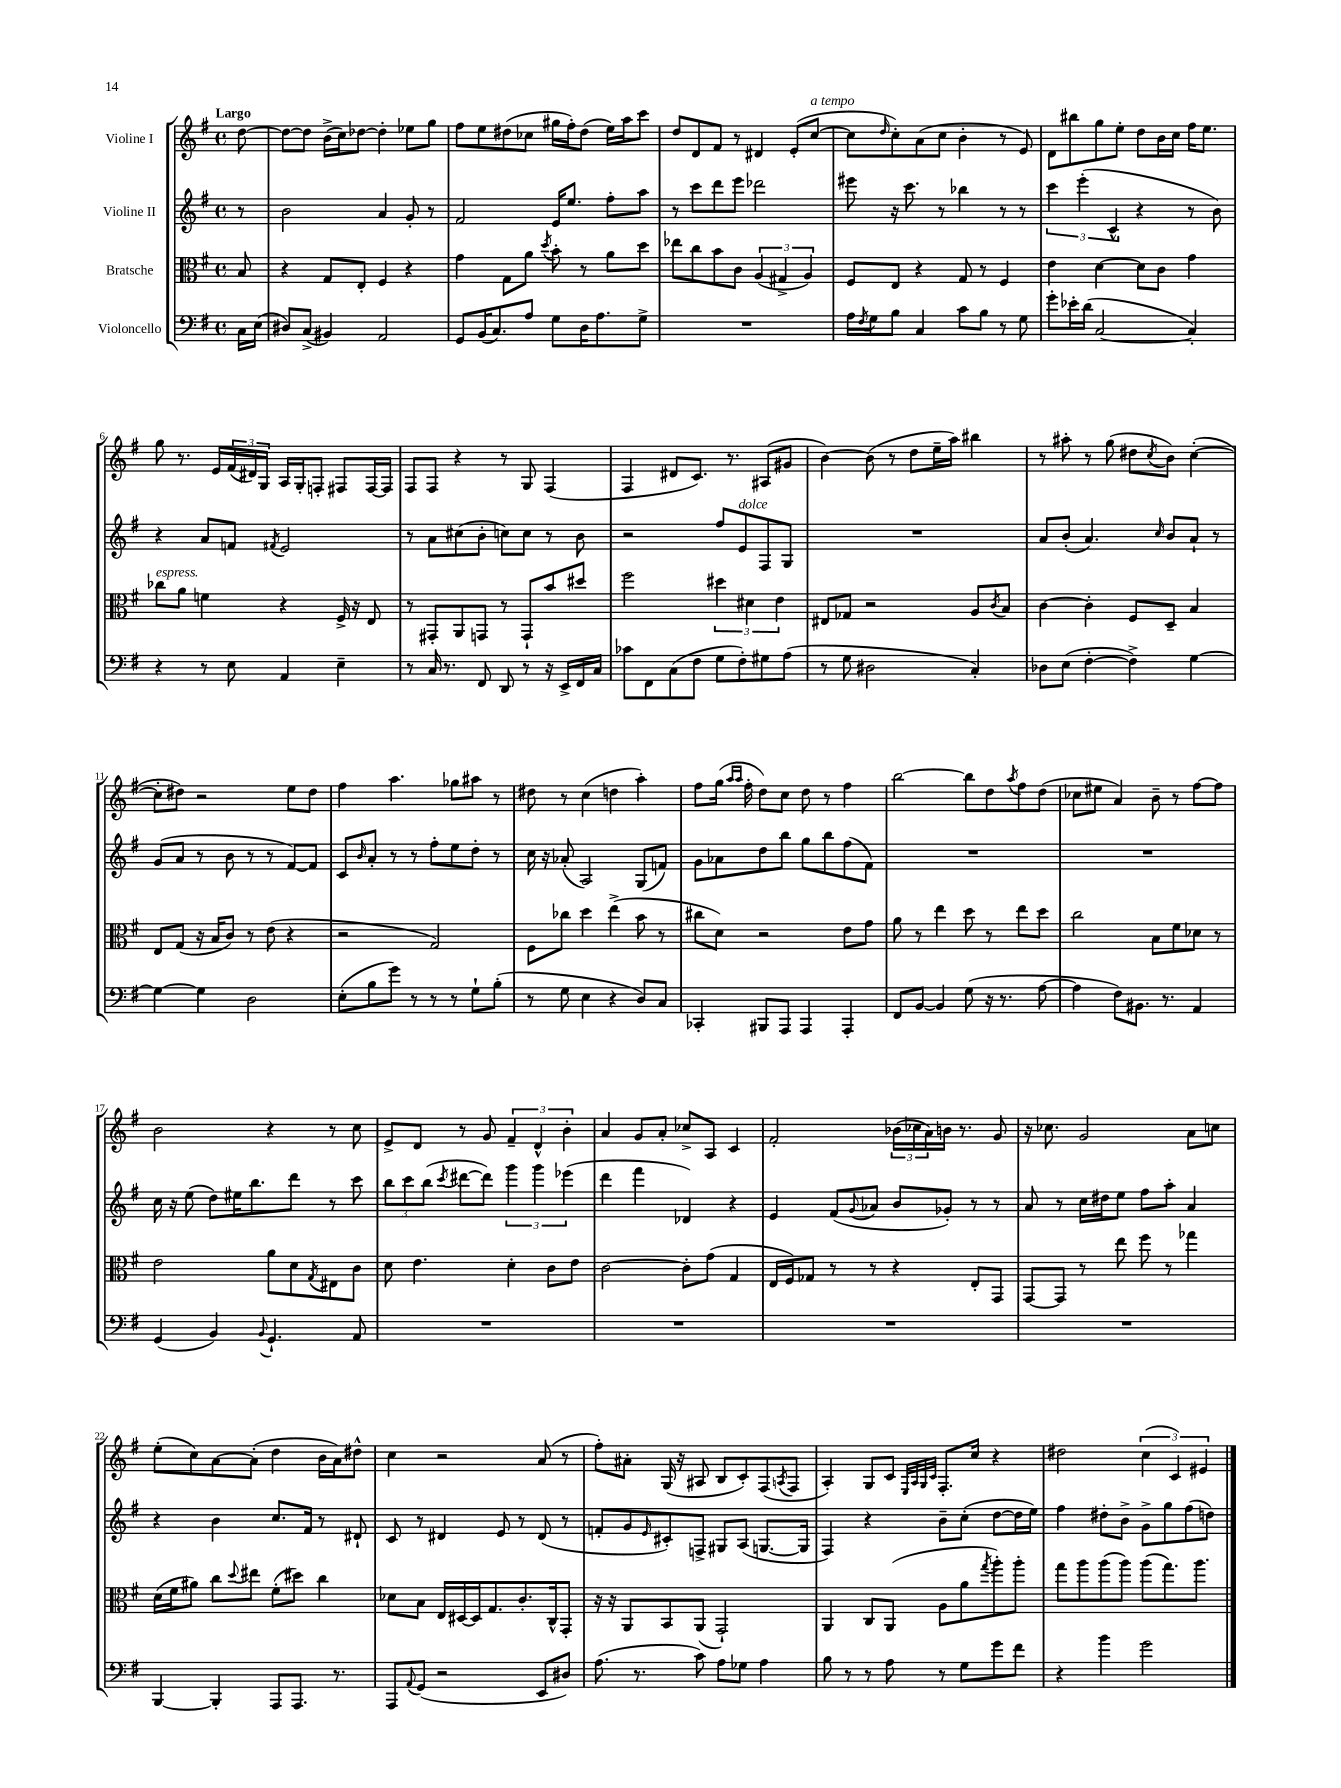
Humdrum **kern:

**kern	**kern	**kern	**kern
*part4	*part3	*part2	*part1
*staff4	*staff3	*staff2	*staff1
*I"Violoncello	*I"Bratsche	*I"Violine II	*I"Violine I
*clefF4	*clefC3	*clefG2	*clefG2
*k[f#]	*k[f#]	*k[f#]	*k[f#]
*M4/4	*M4/4	*M4/4	*M4/4
*met(c)	*met(c)	*met(c)	*met(c)
=	=	=	=
!	!	!	!LO:TX:a:B:t=Largo
16C\LL	8B/	8r	[8dd\
(16E\JJ	.	.	.
=1	=1	=1	=1
8D#X/L)	4r	2b\	8dd\L_
(8C^/J	.	.	8dd\J]
4BB#X/)	8G/L	.	(16b^\LL
.	.	.	16cc\J)
.	8E'/J	.	[8dd-X\J
2AA/	4F#/	4a/	4dd-'\]
.	4r	8g'/	8ee-X\L
.	.	8r	8gg\J
=2	=2	=2	=2
8GG/L	4g\	2f#/	8ff#\L
(16BB/K	.	.	8ee\
8.C/)	.	.	.
.	8G\L	.	(8dd#X\
8A/J	8a\J	.	8cc-X\J
.	8qdd/	.	.
8G\L	8b'\	16e/KL	16gg#X\LL
.	.	8.ee/J	16ff#'\J)
16D\K	8r	.	(8dd#\J
8.A\	.	.	.
.	8a\L	8ff#'\L	16ee\LL)
.	.	.	16aa\J
8G^\J	8dd\J	8aa\J	8ccc\J
=3	=3	=3	=3
1r	8ee-X\L	8r	8dd/L
.	8cc\	8ccc\L	8d/
.	8b\	8ddd\	8f#/J
.	8c\J	8eee\J	8r
.	(6A/	2ddd-X\	4d#X/
.	6G#X^/	.	.
.	.	.	(8e'/L
.	6A/)	.	.
!	!	!	!LO:TX:a:i:t=a tempo
.	.	.	[8cc/J
=4	=4	=4	=4
16A\LL	8F#/L	8eee#X\	8cc\L]
8qF#/	.	.	.
16G\J	.	.	.
.	.	.	16qqdd/
8B\J	8E/J	16r	8cc'\)
.	.	8.ccc\	.
4C/	4r	.	(8a\
.	.	8r	8cc\J
8c\L	8G/	4bb-X\	4b'\
8B\J	8r	.	.
8r	4F#/	8r	8r
8G\	.	8r	8e/)
=5	=5	=5	=5
8g'\L	4e\	6ccc\	8d\L
16e-X'\L	.	.	8bb#X\
.	.	(6eee'\	.
(16d\JJ	.	.	.
[2C/	[4d\	.	8gg\
.	.	6c^^/	.
.	.	.	8ee'\J
.	8d\L]	4r	8dd\L
.	8c\J	.	16b\L
.	.	.	16cc\JJ
4C'/])	4g\	8r	16ff#\KL
.	.	.	8.ee\J
.	.	8b\)	.
!!LO:LB:g=z
=6	=6	=6	=6
!	!LO:TX:a:i:t=espress.	!	!
4r	8cc-X\L	4r	8gg\
.	8a\J	.	8.r
8r	4fn\	8a/L	.
.	.	.	16e/LL
8E\	.	8fn/J	(24f#/
.	.	.	24d#X/)
.	.	.	24G/JJ
.	.	8qf#X/	.
4AA/	4r	2e/	16A/LL
.	.	.	16G'/J
.	.	.	8Fn'/J
4E~\	16F#^/	.	8F#X/L
.	16r	.	.
.	8E/	.	[16F#/L
.	.	.	16F#/JJ]
=7	=7	=7	=7
8r	8r	8r	8F#/L
16C/	8GG#X'/L	8a\L	8F#/J
8.r	.	.	.
.	8AA/	(8cc#X\	4r
8FF#/	8GGn/J	8b'\J	.
8DD/	8r	8ccn\L)	8r
8r	8GG`/L	8cc\J	8G/
16r	8b/	8r	(4F#/
16EE^/LL	.	.	.
16FF#/	8dd#X/J	8b\	.
16C/JJ	.	.	.
=8	=8	=8	=8
8c-X\L	2ff#\	2r	4F#/
8FF#\	.	.	.
(8C\	.	.	8d#X/L
8F#\J	.	.	8.c/J)
8G\L	6dd#X\	8ff#/L	.
.	.	.	8.r
!	!	!LO:TX:a:i:t=dolce	!
8F#'\)	.	8e/	.
.	6d#X\	.	.
8G#X\	.	8F#/	(8A#X/L
.	6e\	.	.
(8A\J	.	8G/J	8g#X/J
=9	=9	=9	=9
8r	8E#X/L	1r	[4b\)
8G\	8G-X/J	.	.
2D#X\	2r	.	(8b\]
.	.	.	8r
.	.	.	8dd\L
.	.	.	16ee~\L
.	.	.	16aa\JJ)
4C'/)	8A/L	.	4bb#X\
.	8qc/	.	.
.	8B/J	.	.
=10	=10	=10	=10
8D-X\L	[4c\	8a/L	8r
(8E\J	.	(8b'/J	8aa#X'\
[4F#'\	4c'\]	4.a/)	8r
.	.	.	(8gg\
4F#^\])	8F#/L	.	8dd#X\L
.	.	16qqcc/	8qcc/
.	8D~/J	8b/L	8b\J)
[4G\	4B/	8a`/J	([4cc'\
.	.	8r	.
!!LO:LB:g=z
=11	=11	=11	=11
4G\_	8E/L	(8g/L	8cc'\L]
.	(8G/J	8a/J	8dd#X\J)
4G\]	16r	8r	2r
.	16B/KL	.	.
.	8c/J)	8b\	.
2D\	8r	8r	.
.	(8e\	8r	.
.	4r	[8f#/L)	8ee\L
.	.	8f#/J]	8dd#\J
=12	=12	=12	=12
(8E'\L	2r	8c/L	4ff#\
.	.	16qqb/	.
8B\	.	8a'/J	.
8g\J)	.	8r	4.aa\
8r	.	8r	.
8r	2G/)	8ff#'\L	.
8r	.	8ee\	8gg-X\L
8G`\L	.	8dd'\J	8aa#X\J
(8B'\J	.	8r	8r
=13	=13	=13	=13
8r	8F#\L	16cc\	8dd#X\
.	.	16r	.
8G\	8cc-X\J	(8a-X'/	8r
4E\	4dd\	2A/)	(4cc\
4r	(4ee^\	.	4ddn\
8D/L)	8b\	(8G/L	4aa'\)
8C/J	8r	8fn/J)	.
=14	=14	=14	=14
4CC-X'/	8cc#X\L	8g\L	8ff#\L
.	8d\J)	8a-X\	(16gg\Jk
.	.	.	16qqaa/LL
.	.	.	16qqaa/JJ
.	.	.	16ff#'\
8BBB#X/L	2r	8dd\	8dd\L)
8AAA/J	.	8bb\J	8cc\J
4AAA/	.	8gg\L	8dd\
.	.	8bb\	8r
4AAA'/	8e\L	(8ff#\	4ff#\
.	8g\J	8f#\J)	.
=15	=15	=15	=15
8FF#/L	8a\	1r	[2bb\
[8BB/J	8r	.	.
4BB/]	4ee\	.	.
(8G\	8dd\	.	8bb\L]
16r	8r	.	8dd\
8.r	.	.	.
.	.	.	8qaa/
.	8ee\L	.	8ff#\
[8A\	8dd\J	.	(8dd\J
=16	=16	=16	=16
4A\]	2cc\	1r	8cc-X\L
.	.	.	8ee#X\J
8F#\L)	.	.	4a/)
8.BB#X\J	.	.	.
.	8B\L	.	8b~\
8.r	.	.	.
.	8f#\	.	8r
4AA/	8d-X\J	.	[8ff#\L
.	8r	.	8ff#\J]
!!LO:LB:g=z
=17	=17	=17	=17
(4GG/	2e\	16cc\	2b\
.	.	16r	.
.	.	(8ee\	.
4BB/)	.	8dd\L)	.
.	.	16ee#X\K	.
.	.	8.bb\	.
8qqBB/	.	.	.
4.GG`/	8a\L	.	4r
.	8d\	8ddd\J	.
.	8qG/	.	.
.	8E#X\	8r	8r
8AA/	8c\J	8ccc\	8cc\
=18	=18	=18	=18
1r	8d\	12bb\L	8e^/L
.	.	12ccc\	.
.	4.e\	.	8d/J
.	.	(12bb\J	.
.	.	8qccc/	.
.	.	[8ddd#X\L	8r
.	.	8ddd#\J])	8g/
.	4d'\	6ggg\	6f#~/
.	.	6ggg\	6d^^/
.	8c\L	.	.
.	.	(6eee-X\	6b'\
.	8e\J	.	.
=19	=19	=19	=19
1r	[2c\	4ddd\	4a/
.	.	4fff#\	8g/L
.	.	.	8a'/J
.	8c'\L]	4d-X/)	8cc-X^/L
.	(8g\J	.	8A/J
.	4G/	4r	4c/
=20	=20	=20	=20
1r	16E/LL	4e/	2f#'/
.	16F#/J)	.	.
.	8G-X/J	.	.
.	8r	(8f#/L	.
.	.	8qqg/	.
.	8r	8a-X/J	.
.	4r	8b/L	(24b-X\LL
.	.	.	24cc-X\
.	.	.	24a\)
.	.	8g-X'/J)	16bn\JJ
.	.	.	8.r
.	8E'/L	8r	.
.	8GG/J	8r	8g/
=21	=21	=21	=21
1r	[8GG/L	8a/	16r
.	.	.	8.cc-X\
.	8GG/J]	8r	.
.	8r	16cc\LL	2g/
.	.	16dd#X\J	.
.	8ee\	8ee\J	.
.	8ff#\	8ff#\L	.
.	8r	8aa'\J	.
.	4gg-X\	4a/	8a\L
.	.	.	8ccn\J
!!LO:LB:g=z
=22	=22	=22	=22
[4BBB/	(16d\LL	4r	(8ee'\L
.	16f#\J	.	.
.	8a#X\J)	.	8cc\)
4BBB'/]	8cc\L	4b\	[8a\
.	8qqdd/	.	.
.	8ee#X\J	.	(8a'\J]
8AAA/L	(8f#'\L	8.cc/L	4dd\
8.AAA/J	8dd#X\J)	.	.
.	.	16f#/Jk	.
.	4cc\	8r	16b\LL
8.r	.	.	16a\J)
.	.	8d#X`/	8dd#X^^\J
=23	=23	=23	=23
8AAA/L	8d-X\L	8c/	4cc\
8qqAA/	.	.	.
(8GG/J	8B\J	8r	.
2r	16E/LL	4d#X/	2r
.	[16D#X/	.	.
.	16D#/J]	.	.
.	8.G/	.	.
.	.	8e/	.
.	8.c'/	8r	.
8EE/L	.	(8d#/	(8a/
.	16C^^/k	.	.
8D#X/J)	8GG'/J	8r	8r
=24	=24	=24	=24
(8.A\	16r	8fn'/L	8ff#'\L)
.	16r	.	.
.	8AA/L	8g/	8a#X'\J
8.r	.	.	.
.	.	16qqe/	.
.	8BB/	8c#X'/)	(16G/
.	.	.	16r
8c\)	(8AA/J	8Fn^/J	8A#X/
8A\L	2GG`/)	8G#X/L	8B/L
8G-X\J	.	(8A/J	8c'/)
4A\	.	[8.Gn/L	(8F#/
.	.	.	8qAn/
.	.	.	8F#/J
.	.	16G/Jk]	.
=25	=25	=25	=25
8B\	4AA/	4F#/)	4A'/)
8r	.	.	.
8r	8C/L	4r	8G/L
8A\	(8AA/J	.	8c/J
.	.	.	32qqE/LLL
.	.	.	32qqA/
.	.	.	32qqG/
.	.	.	32qqc/JJJ
8r	8A\L	8b~\L	8.F#'/L
8G\L	8a\	(8cc'\J	.
.	.	.	16cc/Jk
.	8qgg/	.	.
8g\	8aa'\)	[8dd\L	4r
8f#\J	8aa'\J	16dd\L]	.
.	.	16ee\JJ)	.
=26	=26	=26	=26
4r	8gg\L	4ff#\	2dd#X\
.	8aa\	.	.
4b\	(8aa\	8dd#X'\L	.
.	8aa\J)	8b^\J	.
2g\	(8aa\L	8g^\L	(6cc\
.	8.gg\)	8gg\	.
.	.	.	6c/)
.	.	(8ff#\	.
.	8.aa\J	.	.
.	.	.	6e#X/
.	.	8ddn\J)	.
==	==	==	==
*-	*-	*-	*-
